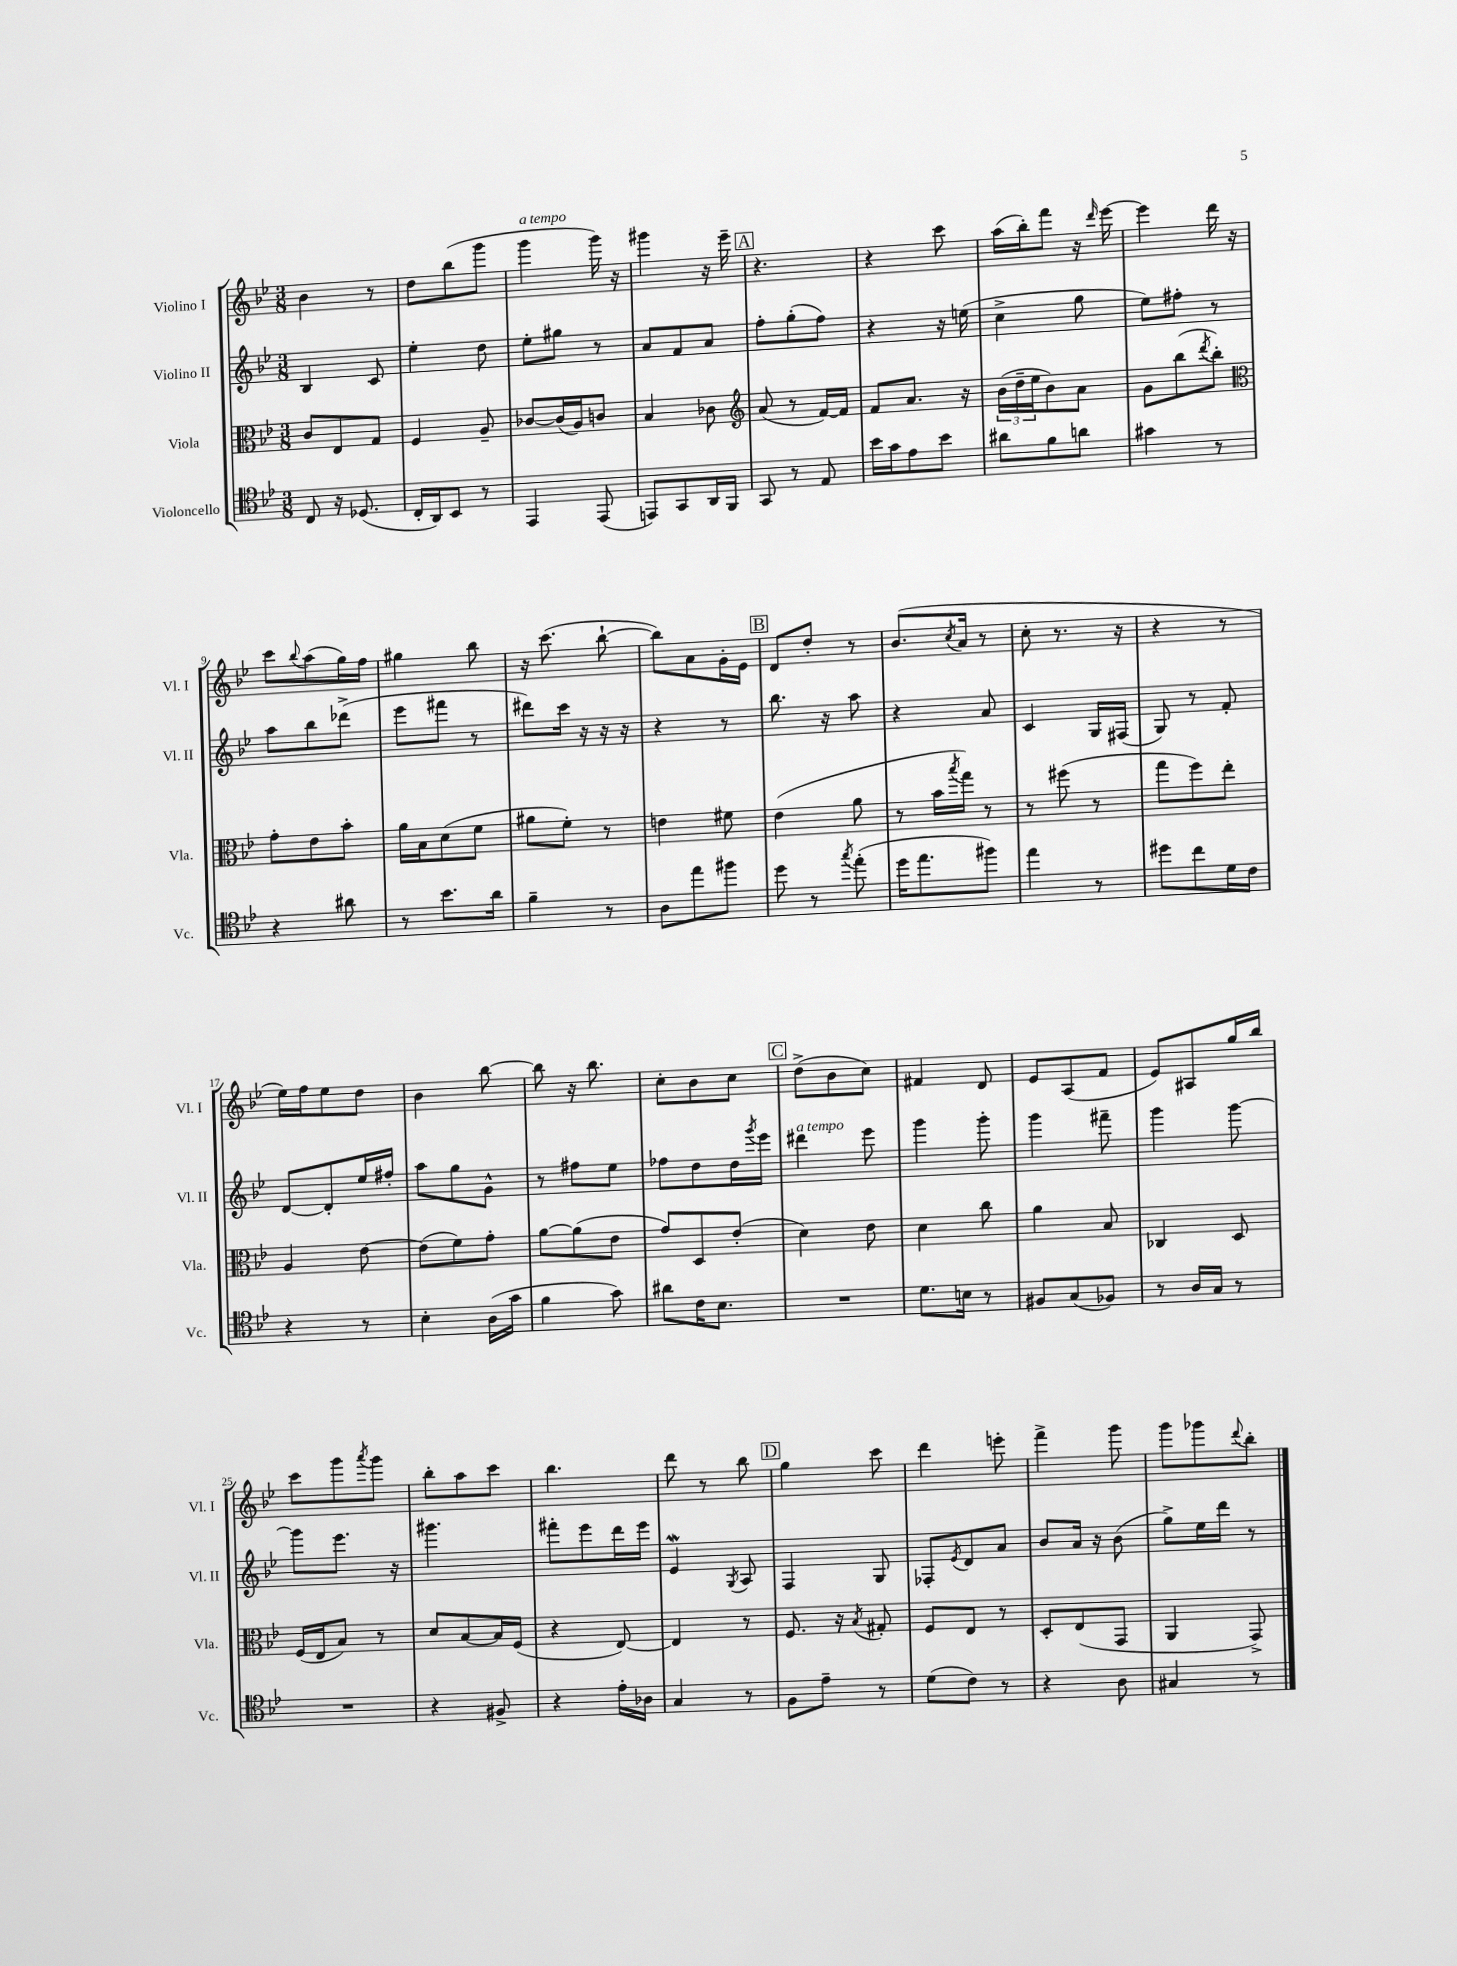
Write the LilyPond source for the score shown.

<<
\new StaffGroup <<
\new Staff = "s0" \with { instrumentName = "Violino I" shortInstrumentName = "Vl. I" } {
    \clef treble \key bes \major \numericTimeSignature \time 3/8
    bes'4 r8 |
    d''8 bes''8( g'''8 |
    g'''4^\markup { \italic "a tempo" } g'''16) r16 |
    gis'''4 r16 ees'''16-- |
    \mark \markup { \box "A" } r4. |
    r4 c'''8 |
    a''16( bes''16-.) f'''8 r16 \grace { d'''16 } ees'''16~ |
    ees'''4 d'''16 r16 |
    c'''8 \appoggiatura { bes''8 } a''8( g''16) f''16 |
    gis''4 bes''8 |
    r16 c'''8.( bes''8~-! |
    bes''8) a'8 g'16-. ees'16 |
    \mark \markup { \box "B" } d'8 d''8-. r8 |
    bes'8.( \acciaccatura { c''8 } a'16 r8 |
    c''8-. r8. r16 |
    r4 r8 |
    ees''16) f''16 ees''8 d''8 |
    bes'4 bes''8~ |
    bes''8 r16 bes''8. |
    c''8-. bes'8 c''8 |
    \mark \markup { \box "C" } d''8->( bes'8 c''8) |
    fis'4 d'8 |
    ees'8 a8( f'8 |
    ees'8) ais8 g''16 bes''16 |
    c'''8 g'''8 \acciaccatura { a'''8 } g'''8 |
    bes''8-. a''8 c'''8 |
    bes''4. |
    d'''8 r8 bes''8 |
    \mark \markup { \box "D" } g''4 c'''8 |
    d'''4 e'''8-. |
    f'''4-> g'''8 |
    g'''8 ges'''8 \appoggiatura { d'''8 } bes''8-. \bar "|." |
}
\new Staff = "s1" \with { instrumentName = "Violino II" shortInstrumentName = "Vl. II" } {
    \clef treble \key bes \major \numericTimeSignature \time 3/8
    bes4 c'8 |
    ees''4-. d''8 |
    ees''8-. gis''8 r8 |
    a'8 f'8 a'8 |
    \mark \markup { \box "A" } f''8-. g''8-.( f''8) |
    r4 r16 e''16( |
    c''4-> g''8 |
    ees''8) fis''8-. r8 |
    a''8 bes''8 des'''8->( |
    ees'''8 fis'''8 r8 |
    dis'''8) c'''16 r16 r16 r16 |
    r4 r8 |
    \mark \markup { \box "B" } bes''8. r16 a''8 |
    r4 a'8 |
    c'4 g16 fis16( |
    g8) r8 f'8-. |
    d'8~ d'8-. ees''16 fis''16-. |
    a''8 g''8 g'8-^ |
    r8 fis''8 ees''8 |
    fes''8 d''8 d''16 \acciaccatura { g'''8 } ees'''16 |
    \mark \markup { \box "C" } dis'''4^\markup { \italic "a tempo" } ees'''8 |
    g'''4 g'''8-. |
    g'''4 fis'''8-- |
    g'''4 g'''8~ |
    g'''8 ees'''8. r16 |
    gis'''4. |
    fis'''8-. ees'''8 d'''16 ees'''16 |
    ees'4\mordent \acciaccatura { g8 } a8 |
    \mark \markup { \box "D" } f4 g8 |
    fes8-. \acciaccatura { ees'8 } d'8 a'8 |
    bes'8 a'16 r16 bes'8( |
    g''8->) ees''16 d'''16 r8 \bar "|." |
}
\new Staff = "s2" \with { instrumentName = "Viola" shortInstrumentName = "Vla." } {
    \clef alto \key bes \major \numericTimeSignature \time 3/8
    c'8 ees8 g8 |
    f4 a8-- |
    ces'8~ ces'16( a16) c'8 |
    bes4 ces'8 |
    \mark \markup { \box "A" } \clef treble a'8( r8 f'16~) f'16 |
    f'8 a'8. r16 |
    \tuplet 3/2 { bes'16( d''16-- ees''16 } bes'8) a'8 |
    g'8 bes''8( \acciaccatura { d'''8 } bes''8-.) |
    \clef alto g'8-. ees'8 bes'8-. |
    a'16 bes16 d'8( f'8 |
    ais'8 f'8-.) r8 |
    e'4 fis'8 |
    \mark \markup { \box "B" } ees'4( a'8 |
    r8 bes'16 \acciaccatura { bes''8 } g''16) r8 |
    r8 fis''8( r8 |
    g''8 f''8) ees''8-. |
    a4 ees'8~ |
    ees'8( f'8) g'8-. |
    a'8~ a'8( ees'8 |
    g'8) d8 ees'8-.( |
    \mark \markup { \box "C" } d'4) ees'8 |
    d'4 c''8 |
    a'4 bes8 |
    ces4 d8 |
    f16( ees16 bes8) r8 |
    d'8 bes8~ bes16 f16( |
    r4 ees8~) |
    ees4 r8 |
    \mark \markup { \box "D" } f8. r16 \acciaccatura { bes8 } gis8-. |
    f8 ees8 r8 |
    d8-. ees8( g,8 |
    a,4 g,8->) \bar "|." |
}
\new Staff = "s3" \with { instrumentName = "Violoncello" shortInstrumentName = "Vc." } {
    \clef tenor \key bes \major \numericTimeSignature \time 3/8
    c8 r16 des8.( |
    c16-. a,16) bes,8 r8 |
    ees,4 ees,8( |
    e,8) g,8 a,16 f,16 |
    \mark \markup { \box "A" } g,8 r8 ees8 |
    bes'16 g'16 ees'8 bes'8 |
    ais'8 f'8 a'8 |
    gis'4 r8 |
    r4 ais'8 |
    r8 bes'8. a'16 |
    f'4-- r8 |
    a8 ees''8 fis''8 |
    \mark \markup { \box "B" } d''8 r8 \acciaccatura { g''8 } ees''8-.( |
    d''16 ees''8. fis''8) |
    ees''4 r8 |
    dis''8 c''8 d'16 c'16 |
    r4 r8 |
    bes4-. a16( g'16 |
    f'4 g'8) |
    ais'8 c'16 bes8. |
    \mark \markup { \box "C" } R4. |
    d'8. b16 r8 |
    fis8 g8( fes8) |
    r8 a16 g16 r8 |
    R4. |
    r4 fis8-> |
    r4 ees'16-. aes16 |
    g4 r8 |
    \mark \markup { \box "D" } f8 ees'8-- r8 |
    d'8( c'8) r8 |
    r4 a8 |
    gis4 r8 \bar "|." |
}
>>
>>
